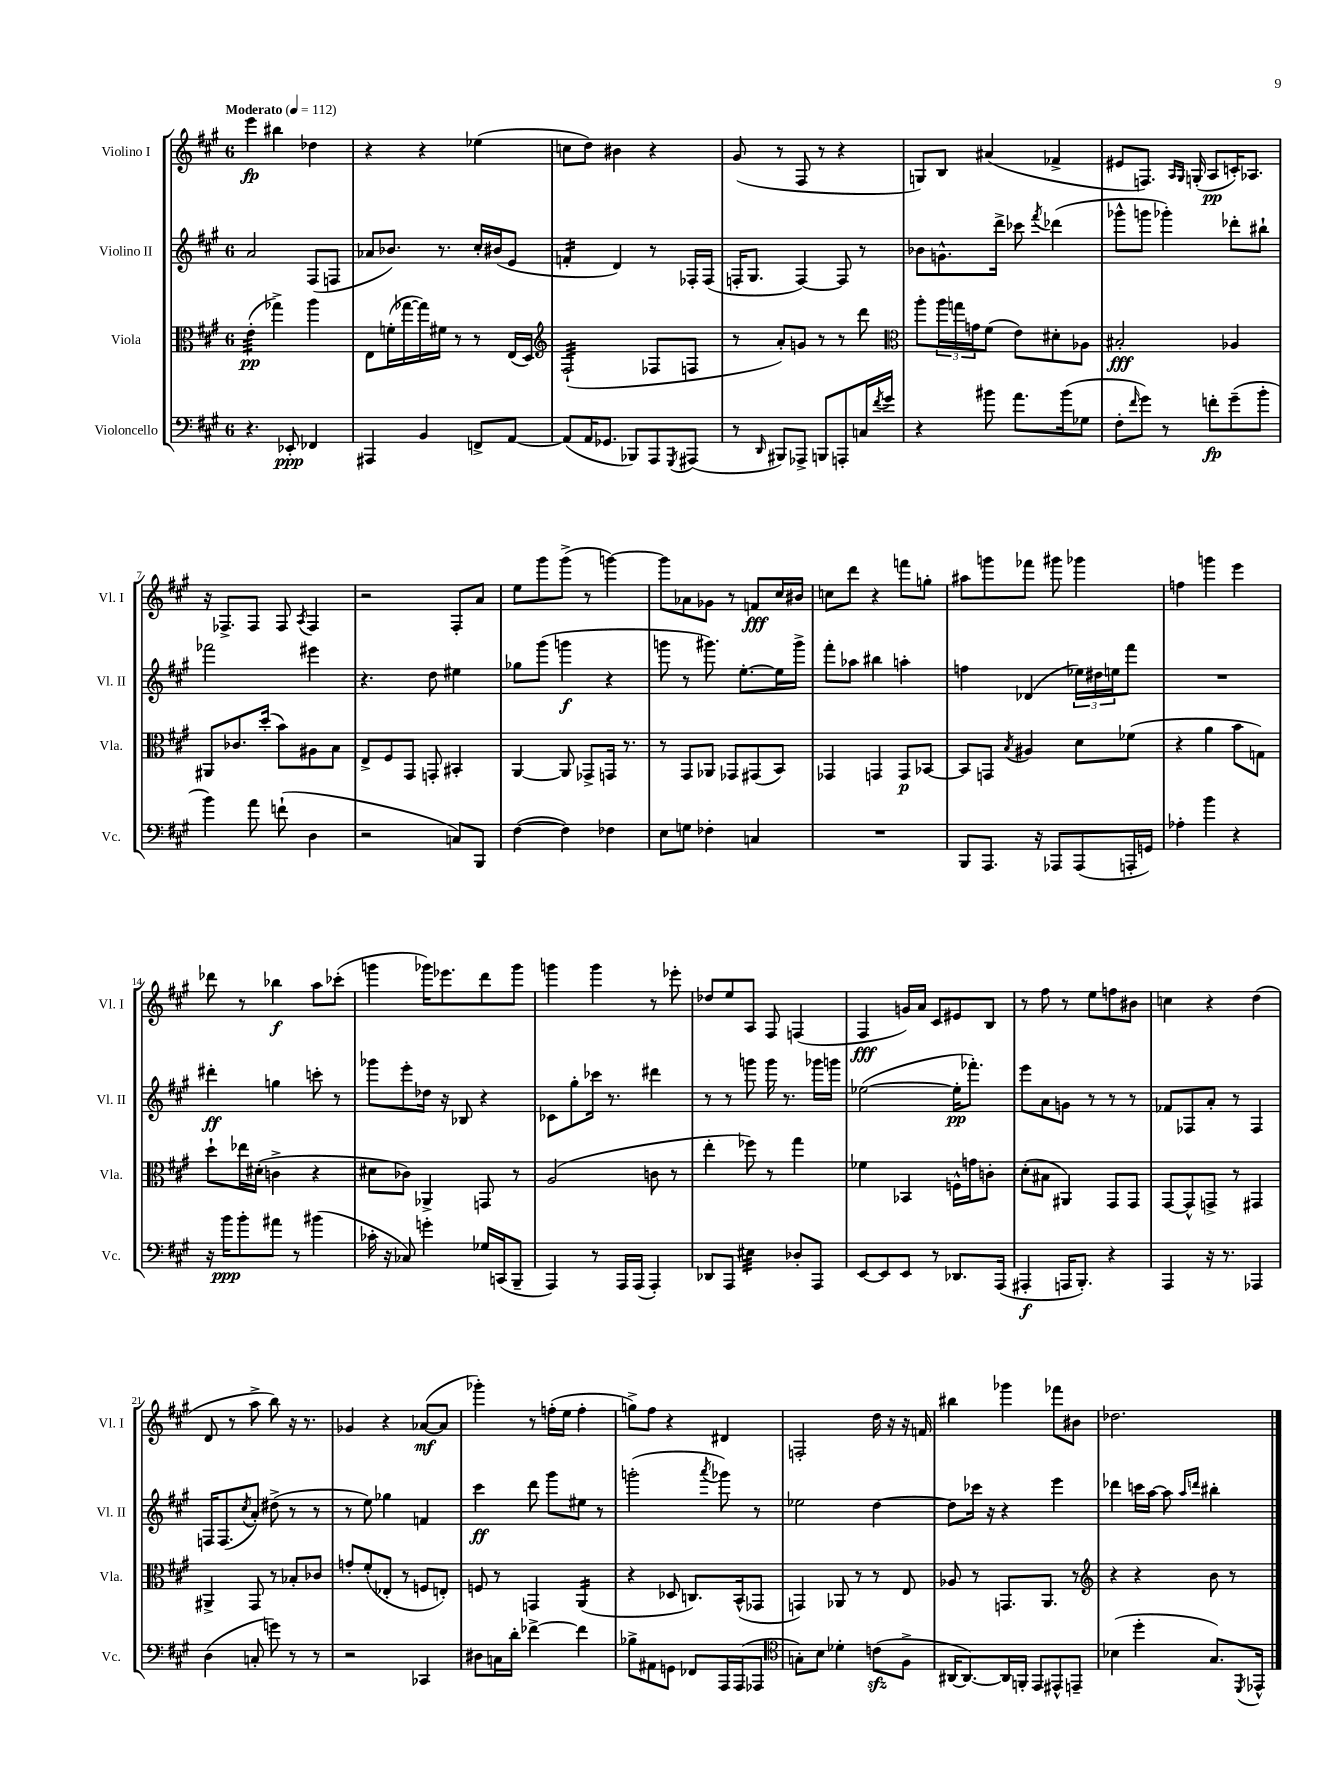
<<
\new StaffGroup <<
\new Staff = "s0" \with { instrumentName = "Violino I" shortInstrumentName = "Vl. I" } {
    \clef treble \key a \major \once \override Staff.TimeSignature.style = #'single-digit \time 6/8 \tempo "Moderato" 4 = 112
    e'''4\fp bis''4 des''4 |
    r4 r4 ees''4( |
    c''8 d''8) bis'4 r4 |
    gis'8( r8 fis8 r8 r4 |
    g8) b8 ais'4( fes'4-> |
    eis'8 f8.) \grace { a16 gis16 } g16-.( a8\pp c'16-.) aes8. |
    r16 fes8.-> fes8 fes8 \acciaccatura { a8 } fes4 |
    r2 fis8-. a'8 |
    e''8 gis'''8 gis'''8->( r8 g'''4~) |
    g'''8 aes'8 ges'8 r8 f'8\fff cis''16 bis'16 |
    c''8 d'''8 r4 f'''8 g''8-. |
    ais''8 g'''8 fes'''8 gis'''8 ges'''4 |
    f''4 g'''4 e'''4 |
    des'''8 r8 bes''4\f a''8 ces'''8-.( |
    g'''4 ges'''16) ees'''8. d'''8 ges'''8 |
    g'''4 g'''4 r8 ees'''8-. |
    des''8 e''8 a8 fis8 f4( |
    fis4\fff g'16) a'16 cis'8 eis'8 b8 |
    r8 fis''8 r8 e''8 f''8 bis'8 |
    c''4 r4 d''4( |
    d'8 r8 a''8-> b''8) r16 r8. |
    ges'4 r4 aes'8~\mf( aes'8 |
    ges'''4-.) r8 f''16-.( e''16 f''4-. |
    g''8->) fis''8 r4 dis'4 |
    f2-. d''16 r16 r16 f'16 |
    bis''4 ges'''4 fes'''8 bis'8 |
    des''2. \bar "|." |
}
\new Staff = "s1" \with { instrumentName = "Violino II" shortInstrumentName = "Vl. II" } {
    \clef treble \key a \major \once \override Staff.TimeSignature.style = #'single-digit \time 6/8
    a'2 fis8( f8 |
    aes'8 bes'8.) r8. cis''16-. bis'16( e'8 |
    f'4:16-. d'4) r8 fes16-. fes16( |
    f16-. gis8. f4~) f8 r8 |
    bes'8 g'8.-^ d'''16-> ces'''8 \acciaccatura { fis'''8 } des'''4( |
    ges'''8-^ g'''8 ges'''4-.) des'''8-. bis''8-! |
    fes'''2 eis'''4 |
    r4. d''8 eis''4 |
    ges''8 gis'''8( g'''4\f r4 |
    g'''8 r8 gis'''8.) e''8.~-. e''16 gis'''16-> |
    fis'''8-. aes''8 bis''4 a''4-. |
    f''4 des'4( \tuplet 3/2 { ees''16) dis''16 e''16 } fis'''8 |
    R2. |
    dis'''4-.\ff g''4 c'''8-. r8 |
    ges'''8 e'''8-. des''16 r16 bes8 r4 |
    ces'8 gis''8-. ces'''16 r8. dis'''4 |
    r8 r8 g'''8 g'''16 r8. ges'''16 g'''16 |
    ees''2~( ees''16-.\pp fes'''8.-.) |
    e'''8 a'8 g'8 r8 r8 r8 |
    fes'8 fes8 a'8-. r8 fes4 |
    f16 f8.( \acciaccatura { cis''8 } a'8-.) dis''8->( r8 r8 |
    r8 e''8) ges''4 f'4 |
    cis'''4\ff d'''8 gis'''8 eis''8 r8 |
    g'''2-.( \acciaccatura { a'''8 } ges'''8) r8 |
    ees''2 d''4~ |
    d''8 ces'''16 r16 r4 e'''4 |
    des'''4 c'''16 a''16~ a''8 \grace { a''16 d'''16 } bis''4-. \bar "|." |
}
\new Staff = "s2" \with { instrumentName = "Viola" shortInstrumentName = "Vla." } {
    \clef alto \key a \major \once \override Staff.TimeSignature.style = #'single-digit \time 6/8
    e'4:32-.\pp( ges''4->) a''4 |
    e8 f'16-.( ges''16~ ges''16) fis'16 r8 r8 e16( d16) |
    \clef treble fis2:32-!( fes8 f8 |
    r8 a'8-.) g'8 r8 r8 d'''8 |
    \clef alto a''8-. \tuplet 3/2 { a''16 g''16 g'16 } fis'8( e'8) dis'8-. aes8 |
    bis2-.\fff aes4 |
    ais,8 ces'8. d''16-.( b'8) ais8 b8 |
    e8-> fis8 gis,8 g,8-. bis,4-. |
    a,4~ a,8 ges,8-> g,16 r8. |
    r8 gis,8 aes,8 ges,8 gis,8( b,8) |
    ges,4 g,4 g,8\p bes,8~ |
    bes,8 g,8 \acciaccatura { b8 } ais4 d'8 fes'8( |
    r4 a'4 b'8 g8) |
    d''8-! ees''16 dis'16-.( c'4-> r4 |
    dis'8 ces'8) aes,4-> g,8 r8 |
    a2( c'8 r8 |
    e''4-. fes''8) r8 gis''4 |
    fes'4 bes,4 f16-^ g'16 c'8-. |
    d'8-.( bis8 ais,4) gis,8 gis,8 |
    gis,8~ gis,8-^ g,8-> r8 gis,4 |
    ais,4-> gis,8 r8 bes8-. ces'8 |
    g'8-. fis'8-.( ees8-. r8 f8 e8-.) |
    f8 r8 g,4 a,4:16( |
    r4 des8 c8.) b,16-^( ges,8 |
    g,4) aes,8 r8 r8 e8 |
    aes8 r8 g,8. a,8. r8 |
    \clef treble r4 r4 b'8 r8 \bar "|." |
}
\new Staff = "s3" \with { instrumentName = "Violoncello" shortInstrumentName = "Vc." } {
    \clef bass \key a \major \once \override Staff.TimeSignature.style = #'single-digit \time 6/8
    r4. ees,8-.\ppp fes,4 |
    ais,,4 b,4 f,8-> a,8~ |
    a,8( a,16 ges,8. bes,,8) a,,8 \acciaccatura { gis,,8 } ais,,8( |
    r8 \grace { d,16 } bis,,8) aes,,8-> b,,8 a,,8-. c16 \acciaccatura { fis'8 } gis'16 |
    r4 bis'8 a'8. bis'16( ges8 |
    fis8-. \grace { fis'16 } gis'8) r8 f'8-.\fp gis'8--( b'8-. |
    b'4) a'8 f'8-!( d4 |
    r2 c8) b,,8 |
    fis4~( fis4) fes4 |
    e8 g8 fes4-. c4 |
    R2. |
    b,,8 a,,8. r16 aes,,8 aes,,8( a,,16-. g,16) |
    aes4-. b'4 r4 |
    r16 b'16\ppp b'8-. ais'8 r8 bis'4( |
    ces'16-. r16 ces8) g'4-. ges16 c,16( b,,8-- |
    a,,4) r8 a,,16 a,,16( a,,4-.) |
    des,8 a,,8 eis4:32 des8-. a,,8 |
    e,8~ e,8 e,8 r8 des,8. a,,16( |
    ais,,4-.\f a,,16 b,,8.-.) r4 |
    a,,4 r16 r8. aes,,4 |
    d4( c8-. g'8) r8 r8 |
    r2 ces,4 |
    dis8 c16 d'16-. fes'4~-> fes'4 |
    bes8-> ais,8 g,8 fes,8 a,,16 a,,16( aes,,8 |
    \clef tenor g8-.) b8 des'4-. c'8\sfz( fis8-> |
    ais,16~ ais,8.~) ais,16 f,16-. e,8 eis,8-^ e,8-- |
    bes4( d''4-. gis8.) \acciaccatura { d,8 } ees,16-^ \bar "|." |
}
>>
>>
